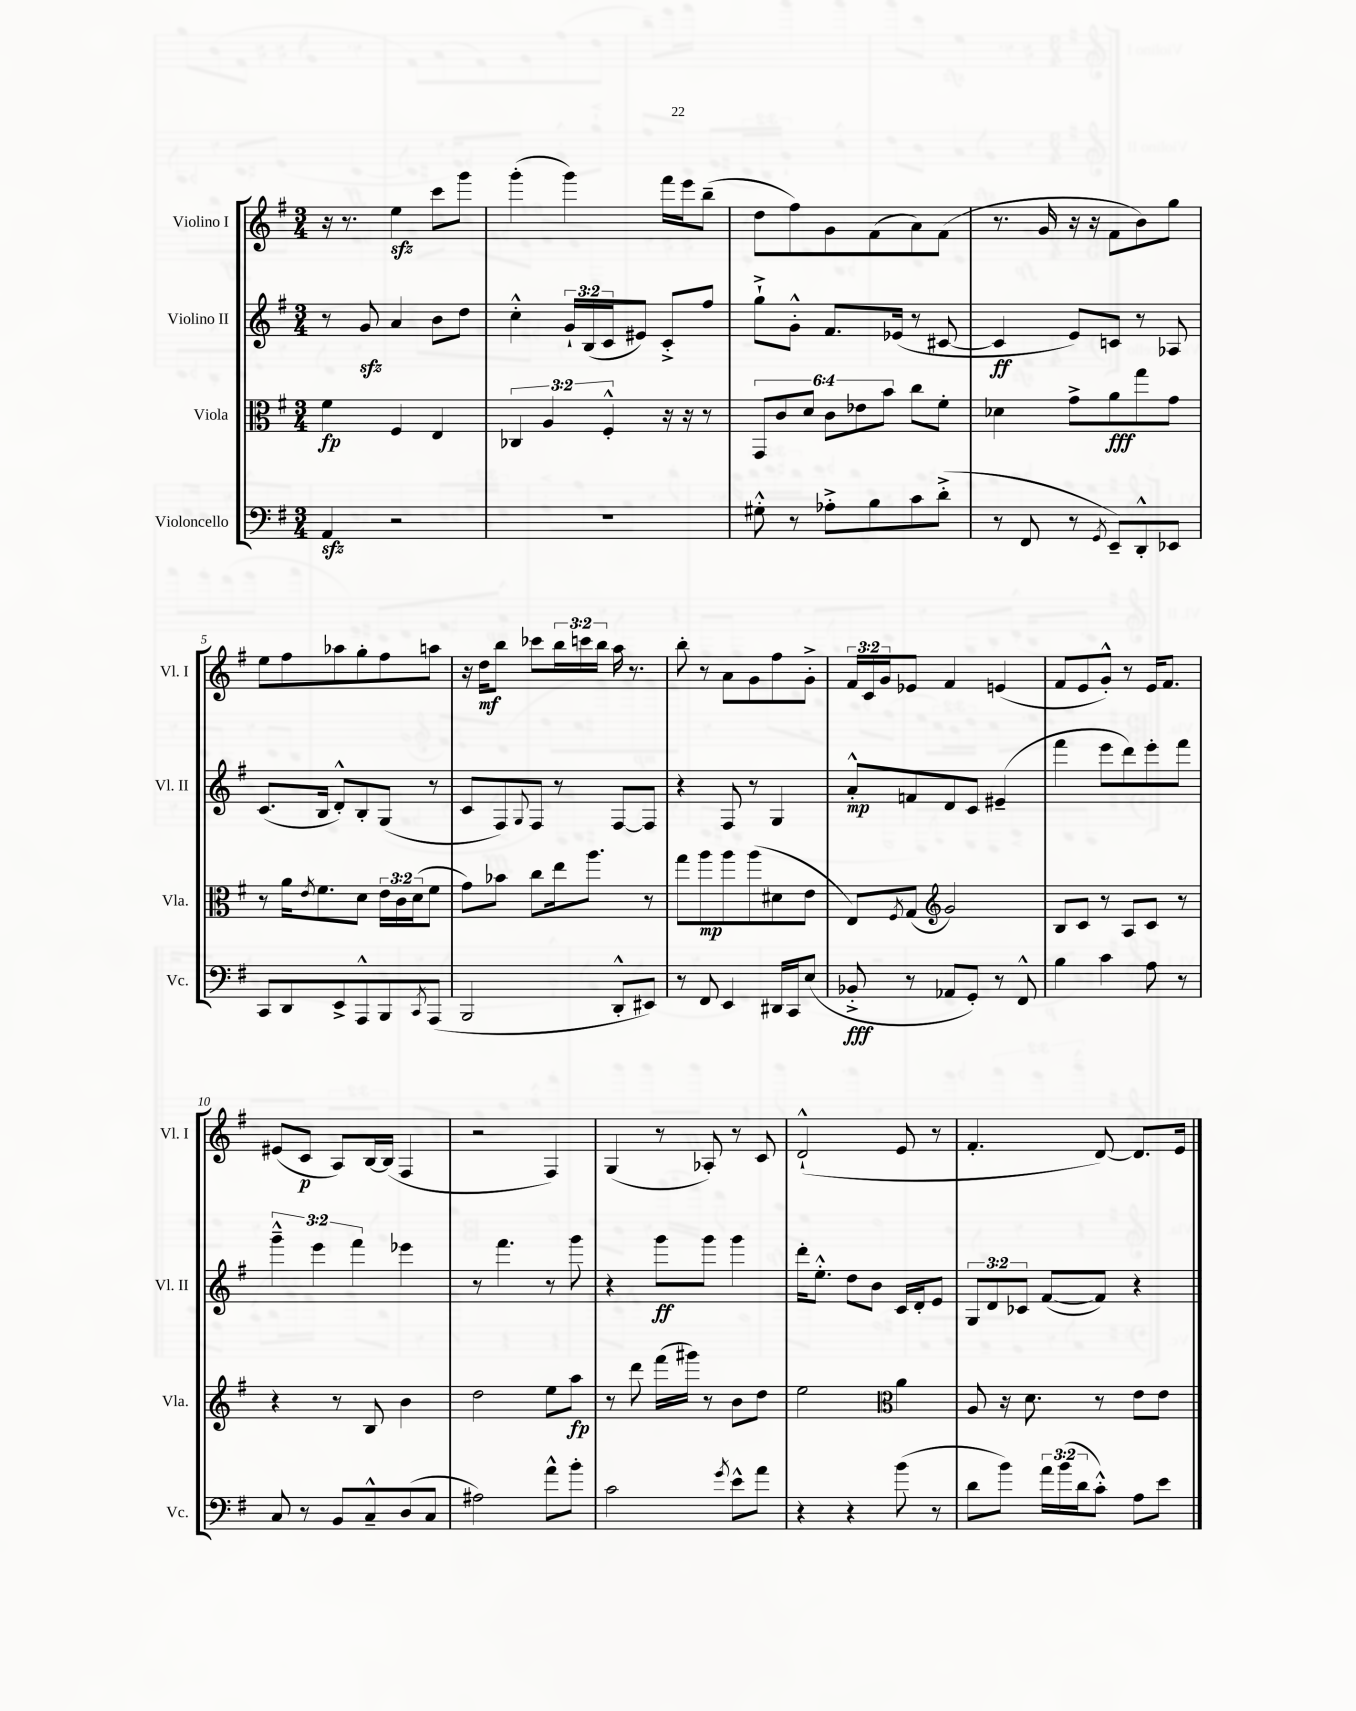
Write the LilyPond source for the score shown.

<<
\new StaffGroup <<
\new Staff = "s0" \with { instrumentName = "Violino I" shortInstrumentName = "Vl. I" } {
    \clef treble \key g \major \numericTimeSignature \time 3/4 \override Staff.TupletNumber.text = #tuplet-number::calc-fraction-text
    r16 r8. e''4\sfz c'''8 g'''8 |
    g'''4-.( g'''4) fis'''16 e'''16 b''8--( |
    d''8 fis''8) g'8 fis'8( a'8) fis'8( |
    r8. g'16 r16 r16 fis'8 b'8) g''8 |
    e''8 fis''8 aes''8 g''8-. fis''8 a''8 |
    r16 d''16\mf b''8 ces'''8 \tuplet 3/2 { b''16 c'''16 b''16 } a''16 r8. |
    b''8-. r8 a'8 g'8 fis''8 g'8-.-> |
    \tuplet 3/2 { fis'16 c'16 g'16 } ees'8 fis'4 e'4( |
    fis'8 e'8 g'8-.-^) r8 e'16 fis'8. |
    eis'8( c'8\p a8) b16~ b16( fis4 |
    r2 fis4) |
    g4( r8 aes8-.) r8 c'8 |
    d'2-!-^( e'8 r8 |
    fis'4.-. d'8~) d'8. e'16 \bar "|." |
}
\new Staff = "s1" \with { instrumentName = "Violino II" shortInstrumentName = "Vl. II" } {
    \clef treble \key g \major \numericTimeSignature \time 3/4 \override Staff.TupletNumber.text = #tuplet-number::calc-fraction-text
    r8 g'8\sfz a'4 b'8 d''8 |
    c''4-.-^ \tuplet 3/2 { g'16-! b16( c'16 } eis'8) c'8-.-> fis''8 |
    g''8-!-> g'8-.-^ fis'8. ees'16( r8 cis'8~ |
    cis'4\ff e'8) c'8 r8 aes8 |
    c'8.( b16 d'8-.-^) b8-. g8( r8 |
    c'8 fis8) \appoggiatura { g8 } fis8 r8 fis8~ fis8 |
    r4 fis8 r8 g4 |
    a'8-.-^\mp f'8 d'8 c'8 eis'4--( |
    fis'''4 e'''8 d'''8) e'''8-. fis'''8 |
    \tuplet 3/2 { g'''4---^ e'''4 fis'''4 } ees'''4 |
    r8 fis'''4. r8 g'''8 |
    r4 g'''8\ff g'''8 g'''4 |
    d'''16-. e''8.-.-^ d''8 b'8 c'16 d'16-. e'8 |
    \tuplet 3/2 { g8 d'8 ces'8 } fis'8~( fis'8) r4 \bar "|." |
}
\new Staff = "s2" \with { instrumentName = "Viola" shortInstrumentName = "Vla." } {
    \clef alto \key g \major \numericTimeSignature \time 3/4 \override Staff.TupletNumber.text = #tuplet-number::calc-fraction-text
    fis'4\fp fis4 e4 |
    \tuplet 3/2 { ces4 a4 fis4-.-^ } r16 r16 r8 |
    \tuplet 6/4 { g,8 c'8 d'8 c'8 ees'8 b'8 } c''8 fis'8-. |
    des'4 g'8-> a'8\fff g''8 g'8 |
    r8 a'16 \acciaccatura { e'8 } fis'8. d'8 \tuplet 3/2 { e'16 c'16 d'16( } fis'8 |
    g'8) bes'8 c''8 e''16 a''8. r8 |
    g''8 a''8\mp a''8 a''8( dis'8 e'8 |
    e8) \acciaccatura { fis8 } g8( \clef treble g'2) |
    b8 c'8 r8 a8 c'8 r8 |
    r4 r8 b8 b'4 |
    d''2 e''8 a''8\fp |
    r8 d'''8 fis'''16( gis'''16) r8 b'8 d''8 |
    e''2 \clef alto a'4 |
    a8 r16 d'8. r8 e'8 e'8 \bar "|." |
}
\new Staff = "s3" \with { instrumentName = "Violoncello" shortInstrumentName = "Vc." } {
    \clef bass \key g \major \numericTimeSignature \time 3/4 \override Staff.TupletNumber.text = #tuplet-number::calc-fraction-text
    a,4\sfz r2 |
    R2. |
    gis8-.-^ r8 aes8-.-> b8 c'8 d'8-.->( |
    r8 fis,8 r8 \acciaccatura { g,8 } e,8--) d,8-.-^ ees,8 |
    c,8 d,8 e,8-> a,,8-^ b,,8 \acciaccatura { c,8 } a,,8( |
    b,,2 d,8-.-^ eis,8) |
    r8 fis,8 e,4 dis,16 c,16 e8( |
    bes,8-.->\fff r8 aes,8 g,8-.) r8 fis,8-^ |
    b4 c'4 a8 r8 |
    c8 r8 b,8 c8---^ d8( c8 |
    ais2) a'8-^ b'8-. |
    c'2 \acciaccatura { g'8 } e'8-^ a'8 |
    r4 r4 b'8( r8 |
    d'8 b'8) \tuplet 3/2 { a'16 b'16( d'16 } c'8-.-^) a8 e'8 \bar "|." |
}
>>
>>
